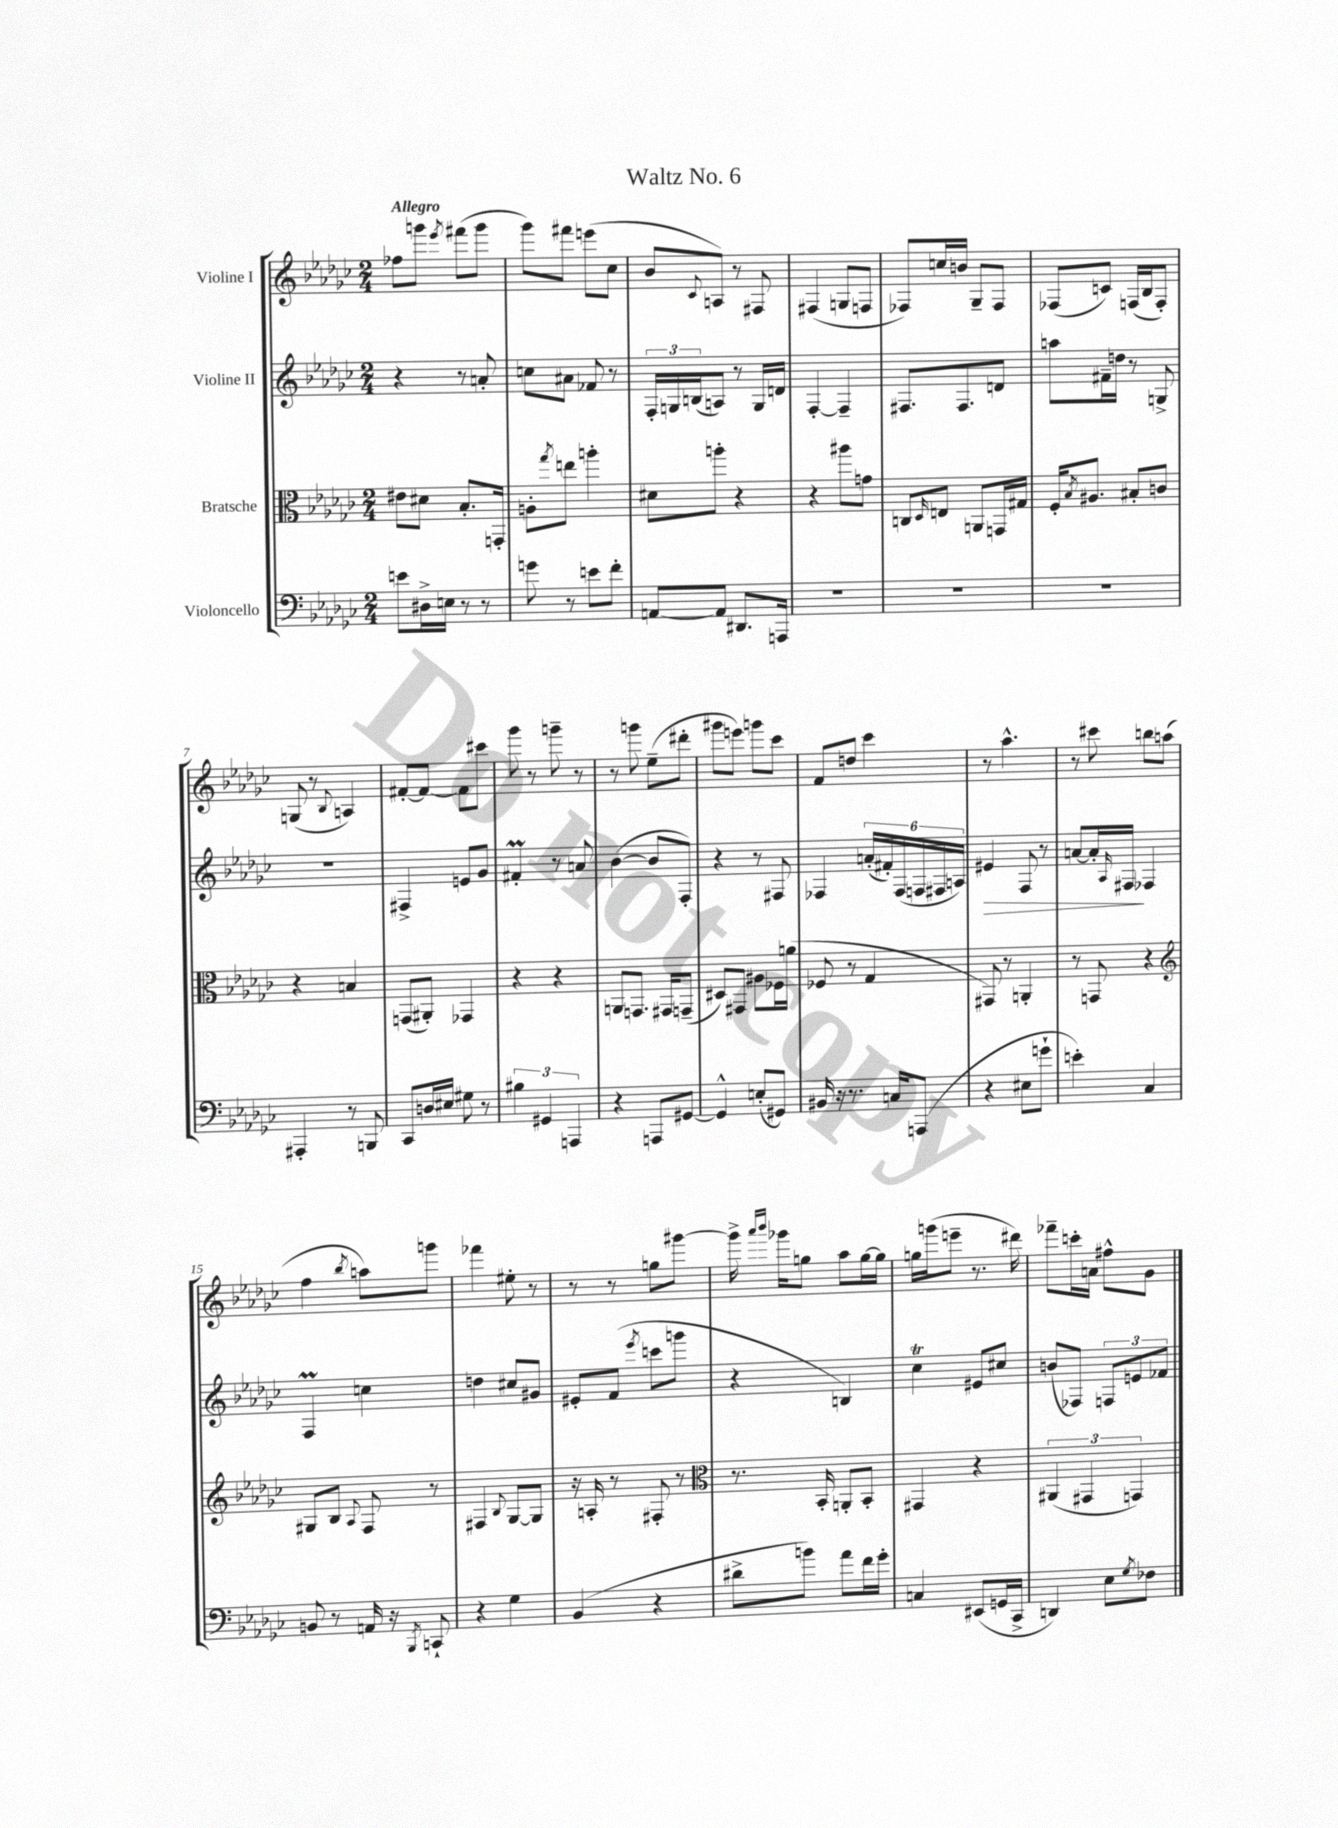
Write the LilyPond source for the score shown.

\header { title = "Waltz No. 6" }
<<
\new StaffGroup <<
\new Staff = "s0" \with { instrumentName = "Violine I" } {
    \clef treble \key ges \major \numericTimeSignature \time 2/4 \tempo "Allegro"
    fes''8 g'''8 \acciaccatura { ees'''8 } fis'''8( g'''8 |
    ges'''8) fis'''8 e'''8( ces''8 |
    bes'8 \appoggiatura { ces'8 } a8) r8 fis8 |
    fis4( g8 f8 |
    fes8) c''16 b'16 ges8-- fes8 |
    fes8( c'8) f16( bes16 f8-.) |
    g8( r8 \appoggiatura { bes8 } a4) |
    fis'8~-. fis'8~ fis'8 cis'''8 |
    ges'''8 r8 g'''8-- r8 |
    r8 g'''8 ees''8--( dis'''8-. |
    gis'''8 e'''8) g'''8 ces'''8 |
    f'8 d''8 ces'''4 |
    r8 aes''4.-^ |
    r8 cis'''8 b''8 a''8( |
    f''4 \acciaccatura { bes''8 } a''8) g'''8 |
    fes'''4 eis''8-. r8 |
    r8 r8 g''8 gis'''8~ |
    gis'''16-> \grace { aes'''16 bes'''16 } ges'''16 g''8 aes''8 g''16~ g''16 |
    g''16 g'''16( e'''8-- r8. dis'''16) |
    fes'''8-- c'''16-. a'16 fis''8-^ ges'8 \bar "|." |
}
\new Staff = "s1" \with { instrumentName = "Violine II" } {
    \clef treble \key ges \major \numericTimeSignature \time 2/4
    r4 r8 a'8-. |
    c''8 ais'8 fes'8 r8 |
    \tuplet 3/2 { f16-. g16 b16( } a8) r8 g16 d'16 |
    f4~-. f4-- |
    fis8. fis8. d'8 |
    a''8 fis'16-- d''16 r8 g8-> |
    r2 |
    fis4-> e'8 ges'8 |
    fis'4-.\prall r8 a'8 |
    bes'4~( bes'8 f8-.) |
    r4 r8 fis8 |
    fes4 \tuplet 6/4 { a'16-.( fis'16-.) fes16( f16 fis16 a16) } |
    eis'4\> f8 r8 |
    a'8~ a'16-. \grace { aes16 } fis16\! fes4 |
    f4\prall c''4 |
    d''4 cis''8 gis'8 |
    eis'8-. f'8( \acciaccatura { ees'''8 } c'''8 g'''8 |
    r4 b4) |
    ces''4\trill eis'8 cis''8 |
    b'8( fes8) \tuplet 3/2 { f8 e'8 fes'8 } \bar "|." |
}
\new Staff = "s2" \with { instrumentName = "Bratsche" } {
    \clef alto \key ges \major \numericTimeSignature \time 2/4
    eis'8 dis'8 bes8.-. g,16-. |
    a8-. \acciaccatura { ges''8 } e''8 a''4-. |
    dis'8 a''8-. r4 |
    r4 ais''8 g'8 |
    c8 \grace { des16 } e8 a,8 g,16 gis16 |
    f16-. \acciaccatura { bes8 } ais8. bis8-. c'8 |
    r4 b4 |
    g,8( ais,8-.) ges,4 |
    r4 r4 |
    a,8 g,8. gis,16 g,8--( |
    dis8) gis,8 ais8 fes16 a'16( |
    fes8 r8 ges4 |
    gis,8) r8 a,4-. |
    r8 g,8 r4 |
    \clef treble gis8 bes8 \appoggiatura { aes8 } f8 r8 |
    fis4 \appoggiatura { bes8 } ges8~ ges8 |
    r16 a16-. r8 fis8-. r8 |
    \clef alto r8. bes,16-. a,8-. bes,8-. |
    gis,4 r4 |
    \tuplet 3/2 { ais,4( gis,4 g,4) } \bar "|." |
}
\new Staff = "s3" \with { instrumentName = "Violoncello" } {
    \clef bass \key ges \major \numericTimeSignature \time 2/4
    e'8 dis16-> e16 r8 r8 |
    g'8 r8 e'8 f'8-. |
    a,8~ a,8 dis,8. a,,16 |
    R2 |
    R2 |
    R2 |
    ais,,4-. r8 b,,8 |
    ces,8 d16 eis16 gis8 r8 |
    \tuplet 3/2 { bis4 gis,4 a,,4 } |
    r4 a,,8 gis,8~ |
    gis,4-^ e8-.( gis,8) |
    bis,16 r16 r8. c16 a,,8( |
    r4 eis8 g'8-! |
    e'4-.) ces4 |
    b,8 r8 a,16 r16 \acciaccatura { bes,,8 } c,8-! |
    r4 ges4 |
    bes,4( r4 |
    dis'8-> b'8) aes'8 f'16 ges'16-. |
    c4 eis,8( g,16 ces,16-> |
    d,4) ees8 \acciaccatura { ges8 } fes8 \bar "|." |
}
>>
>>
